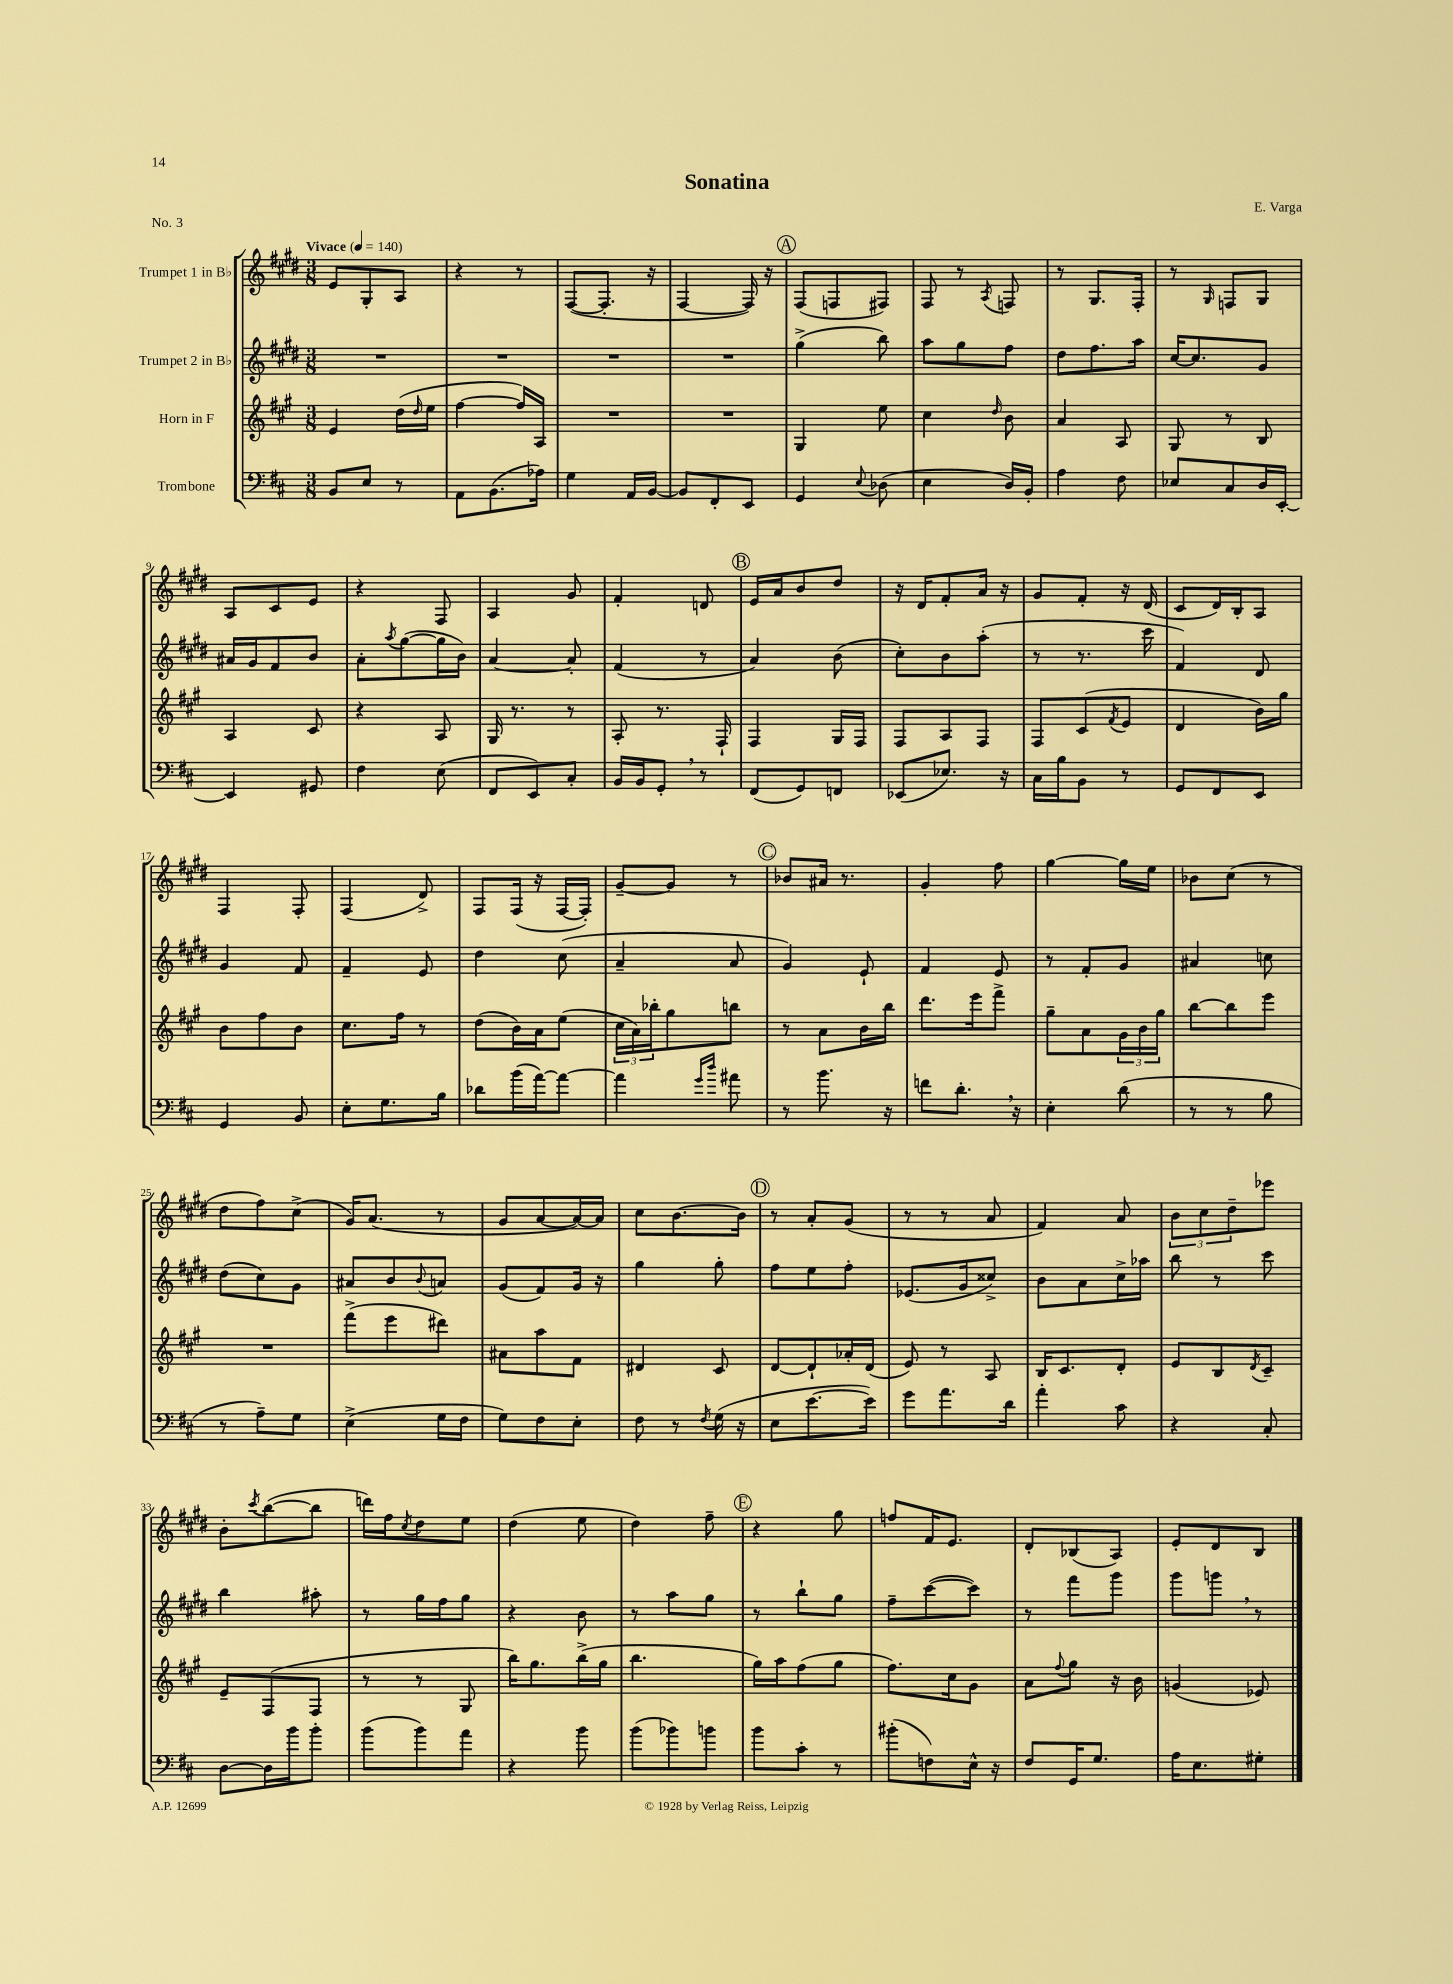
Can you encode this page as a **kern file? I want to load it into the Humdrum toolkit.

**kern	**kern	**kern	**kern
*staff4	*staff3	*staff2	*staff1
*clefF4	*clefG2	*clefG2	*clefG2
*k[f#c#]	*k[f#c#g#]	*k[f#c#g#d#]	*k[f#c#g#d#]
*M3/8	*M3/8	*M3/8	*M3/8
*MM140	*MM140	*MM140	*MM140
8BB	4e	4.r	8e
8E	.	.	8G#'
8r	(16dd	.	8A
.	16qqdd	.	.
.	16ee	.	.
=	=	=	=
8AA	[4ff#	4.r	4r
(8.BB	.	.	.
.	16ff#])	.	8r
16A-)	16A	.	.
=	=	=	=
4G	4.r	4.r	([8F#
.	.	.	8.F#']
16AA	.	.	.
[16BB	.	.	16r
=	=	=	=
8BB]	4.r	4.r	[4F#
8FF#'	.	.	.
8EE	.	.	16F#])
.	.	.	16r
=	=	=	=
4GG	4G#	(4gg#^	(8F#
.	.	.	8F
8qqE	.	.	.
(8D-	8ee	8bb)	8F#)
=	=	=	=
4E	4cc#	8aa	8F#
.	.	8gg#	8r
.	16qqdd	.	8qA
16D)	8b	8ff#	8F
16BB'	.	.	.
=	=	=	=
4A	4a	8dd#	8r
.	.	8.ff#	8.G#
8F#	8A	.	.
.	.	16aa	16F#'
=	=	=	=
8E-	8G#	[16cc#	8r
.	.	8.cc#]	.
.	.	.	16qqG#
8C#	8r	.	8F
16D	8B	8g#	8G#
[16EE'	.	.	.
=	=	=	=
4EE]	4A	16a#	8A
.	.	16g#	.
.	.	8f#	8c#
8GG#	8c#	8b	8e
=	=	=	=
4F#	4r	8a'	4r
.	.	8qaa	.
.	.	([8gg#	.
(8E	8A	16gg#]	8F#
.	.	16b)	.
=	=	=	=
8FF#	16G#	[4a	4A
.	8.r	.	.
8EE)	.	.	.
8C#'	8r	8a']	8g#
=	=	=	=
16BB	8A'	(4f#	4f#'
16BB	.	.	.
8GG'	8.r	.	.
8r	.	8r	8d
.	16F#`	.	.
=	=	=	=
(8FF#	4F#	4a)	16e
.	.	.	16a
8GG)	.	.	8b
8FF	16G#	(8b	8dd#
.	16F#	.	.
=	=	=	=
(8EE-	8F#	8cc#')	16r
.	.	.	16d#
8.E-)	8A	8b	8f#'
.	8F#	(8aa'	16a
16r	.	.	16r
=	=	=	=
16C#	8F#	8r	8g#
16B	.	.	.
8BB	(8c#	8.r	8f#'
.	8qf#	.	.
8r	8e	.	16r
.	.	16ccc#	(16d#
=	=	=	=
8GG	4d	4f#)	8c#
8FF#	.	.	16d#)
.	.	.	16B'
8EE	16b)	8d#	8A
.	16gg#	.	.
=	=	=	=
4GG	8b	4g#	4F#
.	8ff#	.	.
8BB	8b	8f#	8F#'
=	=	=	=
8E'	8.cc#	4f#~	(4F#
8.G	.	.	.
.	16ff#	.	.
.	8r	8e	8d#^)
16B	.	.	.
=	=	=	=
8d-	(8dd	4dd#	8F#
(16b	16b)	.	(16F#
[16a)	16a	.	16r
8a_	(8ee	(8cc#	[16F#
.	.	.	16F#'])
=	=	=	=
4a]	24cc#	4a~	[8g#~
.	24a)	.	.
.	24bb-'	.	.
.	8gg#	.	8g#]
16qqg	.	.	.
16qqdd	.	.	.
8a#	8bb	8a	8r
=	=	=	=
8r	8r	4g#)	8b-
8.b	8a	.	16a#
.	.	.	8.r
.	16b	8e`	.
16r	16bb	.	.
=	=	=	=
8f	8.ddd	4f#	4g#'
8.d'	.	.	.
.	16eee	.	.
.	8fff#^	8e	8ff#
16r	.	.	.
=	=	=	=
4E'	8gg#~	8r	[4gg#
.	8a	8f#'	.
(8d	24g#	8g#	16gg#]
.	24b	.	.
.	.	.	16ee
.	24gg#	.	.
=	=	=	=
8r	[8bb	4a#	8b-
8r	8bb]	.	(8cc#
8B	8eee	8cc	8r
=	=	=	=
8r	4.r	(8dd#	8dd#
8A~)	.	8cc#)	8ff#)
8G	.	8g#	(8cc#^
=	=	=	=
(4E^	(8fff#^	8a#	16g#)
.	.	.	(8.a
.	8eee	8b	.
.	.	8qqb	.
16G	8ddd#)	8a	8r
16F#	.	.	.
=	=	=	=
8G)	8a#	(8g#	8g#
8F#	8aa	8f#)	[8a
8E'	8f#	16g#	16a_)
.	.	16r	16a]
=	=	=	=
8F#	4d#	4gg#	8cc#
8r	.	.	[8.b
8qF#	.	.	.
(16G	8c#	8gg#'	.
16r	.	.	16b]
=	=	=	=
8E	[8d	8ff#	8r
[8.e	8d`]	8ee	8a'
.	16a-'	8ff#'	(8g#
16e])	(16d	.	.
=	=	=	=
8g	8e)	(8.e-	8r
8.a	8r	.	8r
.	.	16g#	.
.	8A	8cc##^)	8a
16d	.	.	.
=	=	=	=
4a'	16B	8b	4f#)
.	8.c#	.	.
.	.	8a	.
8c#	8d'	16cc#^	8a
.	.	16aa-	.
=	=	=	=
4r	8e	8bb	12b
.	.	.	12cc#
.	8B	8r	.
.	.	.	12dd#~
.	8qd	.	.
8C#'	8c#~	8ccc#	8eee-
=	=	=	=
[8D	8e~	4bb	8b'
.	.	.	8qccc#
16D]	(8F#	.	([8bb
16b	.	.	.
8b'	8F#	8aa#'	8bb]
=	=	=	=
(8b	8r	8r	16ddd)
.	.	.	16ff#
.	.	.	8qcc#
8b)	8r	16gg#	8dd#
.	.	16ff#	.
8a	8G#	8gg#	8ee
=	=	=	=
4r	16bb)	4r	(4dd#
.	8.gg#	.	.
8b	(16bb^	8b	8ee
.	16gg#	.	.
=	=	=	=
(8b	4.bb	8r	4dd#)
8b-)	.	8aa	.
8b	.	8gg#	8ff#~
=	=	=	=
8b	16gg#)	8r	4r
.	16aa	.	.
8c#'	(8ff#	8bb`	.
8r	8gg#	8gg#	8gg#
=	=	=	=
(8b#'	8.ff#)	8ff#~	8ff
8F)	.	([8ccc#	16f#
.	16cc#	.	8.e
16E^^	8g#	8ccc#])	.
16r	.	.	.
=	=	=	=
8F#	8a	8r	8d#'
.	8qqff#	.	.
16GG	8gg#	8fff#	(8B-
8.G	.	.	.
.	16r	8ggg#	8A)
.	16b	.	.
=	=	=	=
16A	(4g	8ggg#	8e'
8.E	.	.	.
.	.	8ggg	8d#
8G#'	8e-)	8r	8B
==	==	==	==
*-	*-	*-	*-
